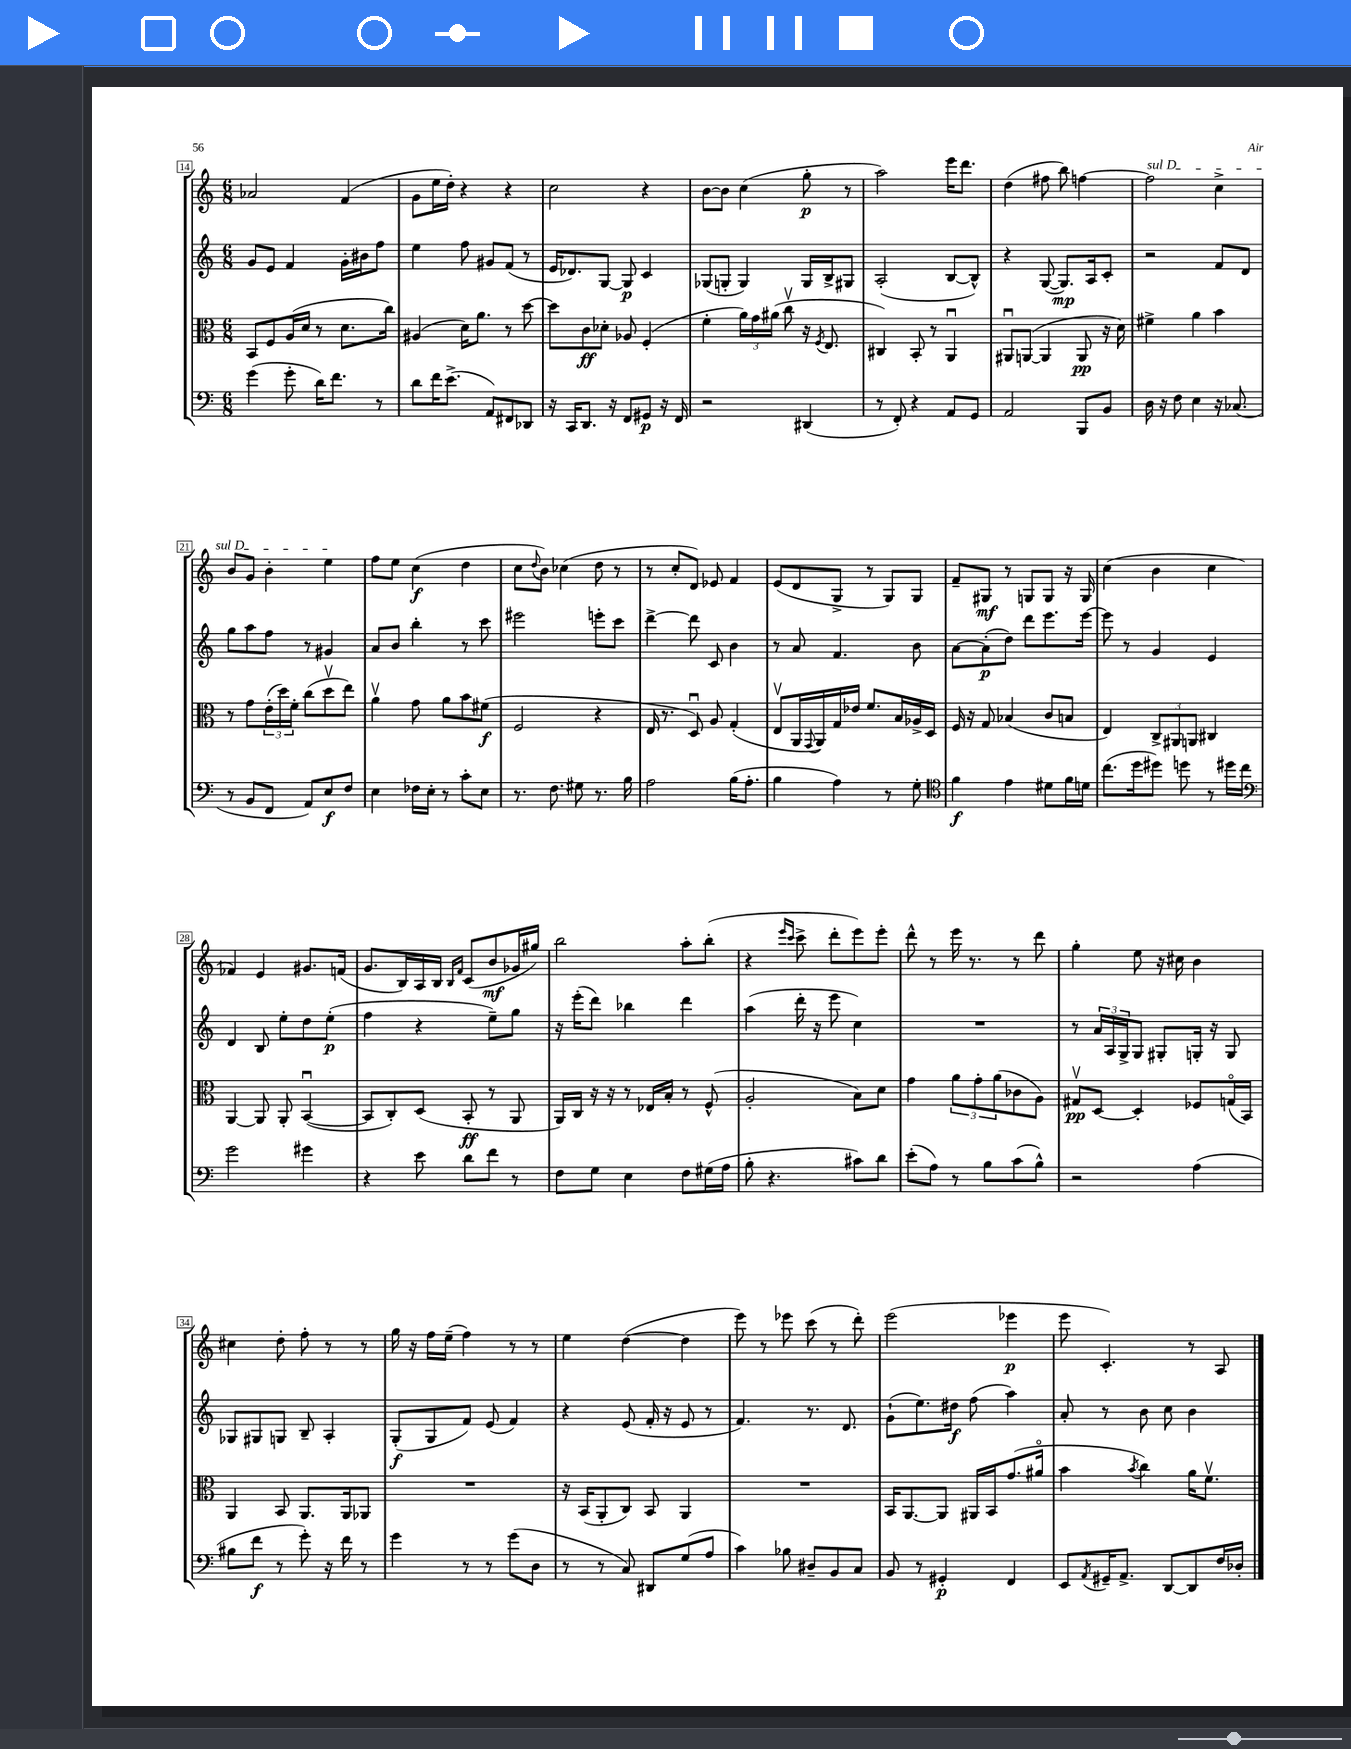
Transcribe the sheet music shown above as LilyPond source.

<<
\new StaffGroup <<
\new Staff = "s0" {
    \clef treble \key c \major \numericTimeSignature \time 6/8
    aes'2 f'4( |
    g'8 e''16 d''16-.) r4 r4 |
    c''2 r4 |
    b'8~ b'8 c''4( g''8-.\p r8 |
    a''2) e'''16 d'''8. |
    d''4( fis''8 b''8) f''4~ |
    \once \override TextSpanner.bound-details.left.text = \markup { \italic "sul D" } f''2\startTextSpan c''4-> |
    b'8 g'8 b'4-. e''4\stopTextSpan |
    f''8 e''8 c''4\f( d''4 |
    c''8 \appoggiatura { d''8 } b'8) ces''4( d''8 r8 |
    r8 c''8-. d'8) ees'8 f'4 |
    e'8( d'8 g8-> r8 g8) g8 |
    f'8-- gis8\mf r8 g8 g8 r16 g16 |
    c''4( b'4 c''4 |
    fes'4) e'4 gis'8. f'16( |
    g'8. b16) a16 b16 \grace { b16 f'16 } c'8( b'8\mf ges'16 gis''16) |
    b''2 a''8-. b''8-.( |
    r4 \grace { e'''16 c'''16 } c'''8-> d'''8-. e'''8) e'''8-. |
    d'''8-^ r8 e'''16 r8. r8 d'''8 |
    g''4-. e''8 r16 cis''16 b'4 |
    cis''4 d''8-. f''8-. r8 r8 |
    g''16 r16 f''16 e''16--( f''4) r8 r8 |
    e''4 d''4~( d''4 |
    e'''8) r8 ees'''8 c'''8( r8 d'''8-.) |
    e'''2( ees'''4\p |
    e'''8 c'4.-.) r8 a8 \bar "|." |
}
\new Staff = "s1" {
    \clef treble \key c \major \numericTimeSignature \time 6/8
    g'8 e'8 f'4 g'16-. bis'16 f''8 |
    e''4 f''8 gis'8 f'8( r8 |
    e'16 des'8.) g8~ g8\p c'4 |
    ges8( g8-. g4) g16 b16-> gis8 |
    a2-.( b8~ b8-^) |
    r4 g8~( g8.\mp) a16 c'8-. |
    r2 f'8 d'8 |
    g''8 a''8 f''8 r8 gis'4 |
    a'8 b'8 b''4-. r8 c'''8 |
    eis'''2 e'''8-. c'''8 |
    d'''4~-> d'''8 c'8 b'4 |
    r8 a'8 f'4. b'8 |
    a'8~ a'8-.\p( d''8) d'''8 e'''8. e'''16~ |
    e'''8 r8 g'4 e'4 |
    d'4 b8 e''8-. d''8 e''8-.\p( |
    f''4 r4 e''8--) g''8 |
    r16 e'''16-.( d'''8) bes''4 d'''4 |
    a''4( d'''16-. r16 e'''8 c''4) |
    R2. |
    r8 \tuplet 3/2 { a'16 a16 g16-> } g8 gis8-. g16-. r16 g8 |
    ges8 gis8 g8 b8-- a4-. |
    g8-.\f( g8 f'8) e'8( f'4) |
    r4 e'8( f'16-. r16 e'8 r8 |
    f'4.) r8. d'8. |
    g'8-!( e''8.) dis''16\f f''8( a''4) |
    a'8-. r8 b'8 c''8 b'4 \bar "|." |
}
\new Staff = "s2" {
    \clef alto \key c \major \numericTimeSignature \time 6/8
    b,8 f8 a16( d'16 r8 d'8. c''16) |
    ais4( d'16) a'8. r8 d''8~ |
    d''8 c'8\ff des'8-. aes8 f4-.( |
    f'4-. \tuplet 3/2 { a'16) g'16 ais'16( } c''8\upbow r16 \acciaccatura { f8 } e8. |
    cis4) b,8-. r8 a,4\downbow |
    ais,8\downbow a,8~( a,4 a,8\pp r16 d'16) |
    fis'4-> a'4 b'4 |
    r8 g'8 \tuplet 3/2 { e'16-.( d''16) f'16-. } c''8( d''8\upbow e''8) |
    a'4\upbow g'8 a'8 b'8 fis'8\f( |
    f2 r4 |
    e16 r8. d8\downbow) a8 g4-.( |
    e8\upbow a,16 \appoggiatura { g,8 } a,16) g16 ees'16 f'8. b16 aes16-> d16 |
    f16 r16 g8 bes4( c'8 b8 |
    e4) \tuplet 3/2 { c8-> ais,8 a,8 } cis4 |
    a,4~ a,8 a,8-. b,4~\downbow( |
    b,8 c8-.) d8( b,8-.\ff r8 a,8 |
    a,16) c16 r16 r16 r8 ees16 b16-. r8 f8-^( |
    a2-. b8) d'8 |
    g'4 \tuplet 3/2 { a'8 g'8-. a'8( } ces'8 a8) |
    gis8\upbow\pp d8~ d4-. fes8 g16\flageolet( b,16) |
    a,4 b,8 a,8. a,16 aes,8 |
    R2. |
    r16 b,16( a,8-. c8) b,8 a,4 |
    R2. |
    b,16 a,8.~ a,8 ais,16 b,16 g'8.( ais'16\flageolet |
    b'4 \acciaccatura { b'8 } c''4) a'16 f'8.\upbow \bar "|." |
}
\new Staff = "s3" {
    \clef bass \key c \major \numericTimeSignature \time 6/8
    g'4( g'8-. d'16) f'8. r8 |
    d'8 f'16 e'8.->( a,8) fis,8 des,8 |
    r16 c,16 d,8. r16 f,8 gis,8\p r16 f,16 |
    r2 dis,4( |
    r8 f,8-.) r4 a,8 g,8 |
    a,2 b,,8 b,8 |
    d16 r16 f8 e4 r16 ces8.( |
    r8 b,8 f,8 a,8) e8\f f8 |
    e4 fes16 e16-. r8 c'8-. e8 |
    r8. f8. gis8 r8. b16 |
    a2 b16( a8.-. |
    b4 a4) r8 g8-. |
    \clef tenor f'4\f e'4 dis'8 f'16 d'16 |
    c''8.( d''16 dis''8) d''8 r8 dis''16 c''16 |
    \clef bass g'2 gis'4 |
    r4 e'8 d'8 f'8 r8 |
    f8 g8 e4 f8 gis16( a16 |
    b8-. r4. cis'8) d'8 |
    e'8-.( a8) r8 b8 c'8( b8-^) |
    r2 a4( |
    bis8 f'8\f r8 g'8-.) r16 f'16 r8 |
    g'4 r8 r8 g'8( d8 |
    r8 r8 c8) dis,8 g8( a8 |
    c'4) bes8 dis8-- b,8 c8 |
    b,8 r8 gis,4-.\p f,4 |
    e,8 \acciaccatura { a,8 } gis,16-- a,8.-> d,8~ d,8 f16 des16-. \bar "|." |
}
>>
>>
\layout { \context { \Score currentBarNumber = #14 \override BarNumber.stencil = #(make-stencil-boxer 0.1 0.3 ly:text-interface::print) } }
